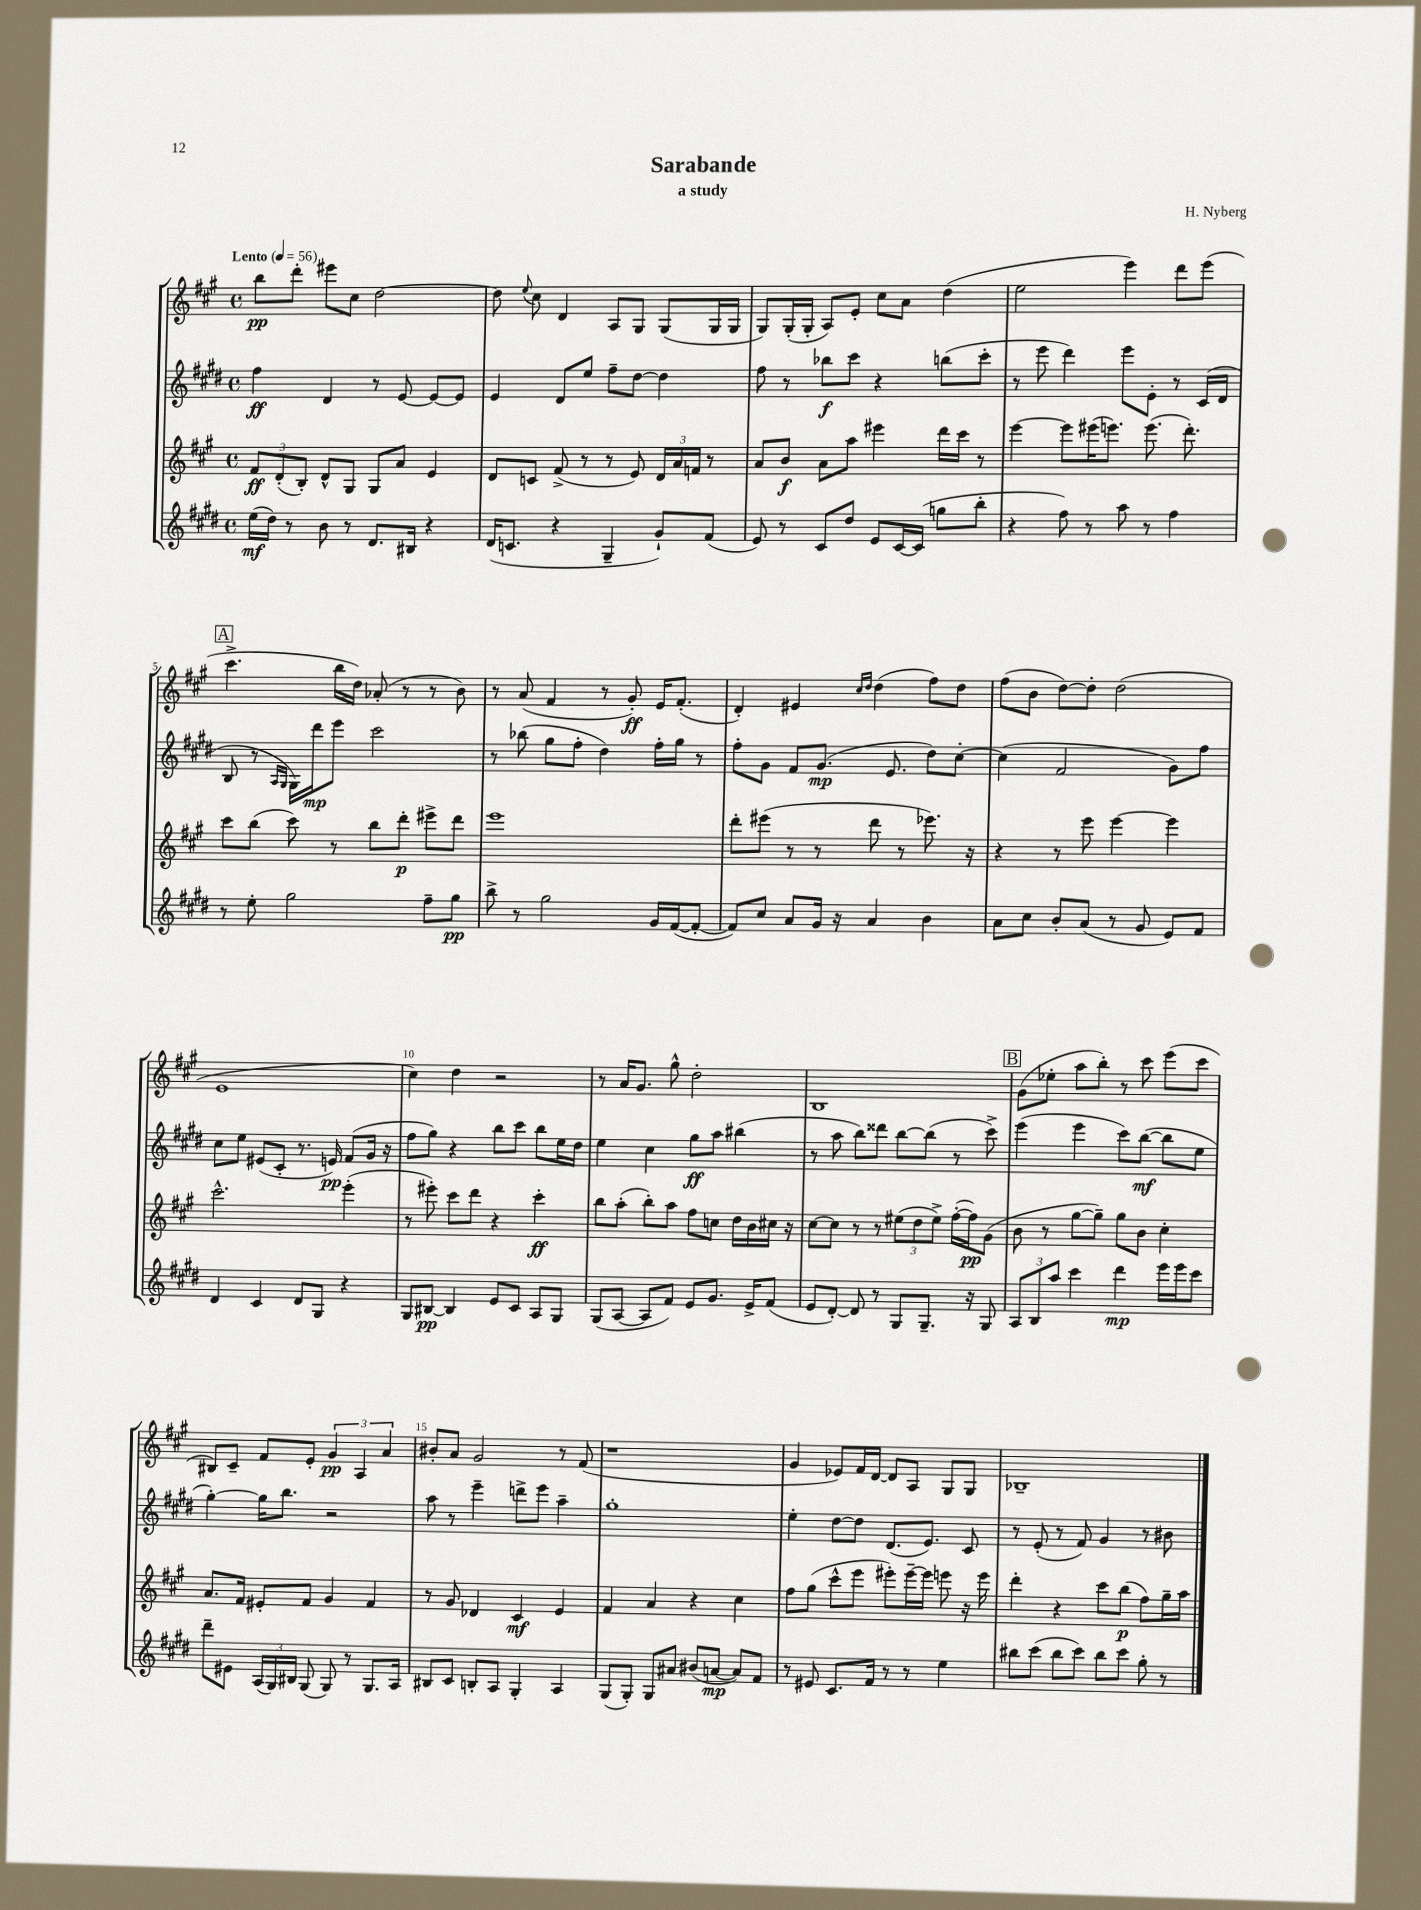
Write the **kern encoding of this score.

**kern	**dynam	**kern	**dynam	**kern	**dynam	**kern	**dynam
*part4	*part4	*part3	*part3	*part2	*part2	*part1	*part1
*staff4	*staff4	*staff3	*staff3	*staff2	*staff2	*staff1	*staff1
*clefG2	*	*clefG2	*	*clefG2	*	*clefG2	*
*k[f#c#g#d#]	*	*k[f#c#g#]	*	*k[f#c#g#d#]	*	*k[f#c#g#]	*
*M4/4	*	*M4/4	*	*M4/4	*	*M4/4	*
*met(c)	*	*met(c)	*	*met(c)	*	*met(c)	*
*MM56	*	*MM56	*	*MM56	*	*MM56	*
=1	=1	=1	=1	=1	=1	=1	=1
!	!	!	!	!	!	!LO:TX:a:B:t=Lento	!
(16ee\LL	mf	12f#/L	ff	4ff#\	ff	8bb\L	pp
16dd#\JJ)	.	.	.	.	.	.	.
.	.	(12d'/	.	.	.	.	.
8r	.	.	.	.	.	8ddd'\J	.
.	.	12B'/J)	.	.	.	.	.
8b\	.	8d^^/L	.	4d#/	.	8eee#X\L	.
8r	.	8G#/J	.	.	.	8cc#\J	.
8.d#/L	.	8G#/L	.	8r	.	[2dd\	.
.	.	8a/J	.	[8e/	.	.	.
16B#X/Jk	.	.	.	.	.	.	.
4r	.	4e/	.	8e/L_	.	.	.
.	.	.	.	8e/J]	.	.	.
=2	=2	=2	=2	=2	=2	=2	=2
(16d#/KL	.	8d/L	.	4e/	.	8dd\]	.
8.cn/J	.	.	.	.	.	.	.
.	.	.	.	.	.	8qqee/	.
.	.	8cn/J	.	.	.	8cc#\	.
4r	.	(8f#^/	.	8d#/L	.	4d/	.
.	.	8r	.	8ee/J	.	.	.
4G#~/	.	8r	.	8ff#~\L	.	8A/L	.
.	.	8e/)	.	[8dd#\J	.	8G#/J	.
8g#`/L)	.	24d/LL	.	4dd#\]	.	(8G#/L	.
.	.	24a/	.	.	.	.	.
.	.	24fn/JJ	.	.	.	.	.
(8f#/J	.	8r	.	.	.	16G#/L	.
.	.	.	.	.	.	16G#/JJ	.
=3	=3	=3	=3	=3	=3	=3	=3
8e/)	.	8a/L	.	8ff#\	.	8G#/L)	.
8r	.	8b/J	f	8r	.	(16G#'/L	.
.	.	.	.	.	.	16G#'/JJ	.
8c#/L	.	8a\L	.	8bb-X\L	f	8A/L)	.
8dd#/J	.	8aa\J	.	8ccc#\J	.	8e'/J	.
8e/L	.	4eee#X\	.	4r	.	8cc#\L	.
[16c#/L	.	.	.	.	.	8a\J	.
(16c#/JJ]	.	.	.	.	.	.	.
8ggn\L	.	16ddd\LL	.	(8bbn\L	.	(4dd\	.
.	.	16ccc#\JJ	.	.	.	.	.
8bb'\J	.	8r	.	8ccc#'\J	.	.	.
=4	=4	=4	=4	=4	=4	=4	=4
4r	.	[4eee\	.	8r	.	2ee\	.
.	.	.	.	8eee\	.	.	.
8ff#\)	.	8eee\L]	.	4ddd#\)	.	.	.
8r	.	(16eee#X\K	.	.	.	.	.
.	.	8.eeen\J)	.	.	.	.	.
8aa\	.	.	.	8eee\L	.	4eee\)	.
8r	.	(8.eee\	.	8e'\J	.	.	.
4ff#\	.	.	.	8r	.	8ddd\L	.
.	.	8.ddd'\)	.	.	.	.	.
.	.	.	.	(16c#/LL	.	(8eee\J	.
.	.	.	.	16d#/JJ	.	.	.
!!LO:LB:g=z
!!LO:REH:place=s1:t=A
=5	=5	=5	=5	=5	=5	=5	=5
8r	.	8ccc#\L	.	8B/	.	4.ccc#^\	.
8ee'\	.	(8bb\J	.	8r	.	.	.
.	.	.	.	16qqA/LL	.	.	.
.	.	.	.	16qqG#/JJ	.	.	.
2gg#\	.	8ccc#\)	.	16G#\LL)	.	.	.
.	.	.	.	16ddd#\J	mp	.	.
.	.	8r	.	8eee\J	.	16bb\LL	.
.	.	.	.	.	.	16dd\JJ)	.
.	.	8bb\L	.	2ccc#\	.	(8a-X'/	.
.	.	8ddd'\J	p	.	.	8r	.
8ff#~\L	.	8eee#X^\L	.	.	.	8r	.
8gg#\J	pp	8ddd\J	.	.	.	8b\)	.
=6	=6	=6	=6	=6	=6	=6	=6
8bb^\	.	1eee	.	8r	.	8r	.
8r	.	.	.	(8bb-X\	.	(8a/	.
2gg#\	.	.	.	8gg#\L	.	4f#/	.
.	.	.	.	8ff#'\J	.	.	.
.	.	.	.	4dd#\)	.	8r	.
.	.	.	.	.	.	8g#'/)	ff
16g#/LL	.	.	.	16ff#'\LL	.	16e/KL	.
([16f#/J	.	.	.	16gg#\JJ	.	(8.f#'/J	.
8f#'/J_	.	.	.	8r	.	.	.
=7	=7	=7	=7	=7	=7	=7	=7
8f#/L])	.	8ddd'\L	.	8ff#'\L	.	4d'/)	.
8cc#/J	.	(8eee#X\J	.	8g#\J	.	.	.
8a/L	.	8r	.	8f#/L	.	4e#X/	.
16g#/Jk	.	8r	.	(8.g#/J	mp	.	.
16r	.	.	.	.	.	.	.
.	.	.	.	.	.	16qqcc#/LL	.
.	.	.	.	.	.	16qqdd/JJ	.
4a/	.	8ddd\	.	.	.	(4dd\	.
.	.	.	.	8.e/	.	.	.
.	.	8r	.	.	.	.	.
4b\	.	8.eee-X\)	.	8dd#\L)	.	8ff#\L)	.
.	.	.	.	[8cc#'\J	.	8dd\J	.
.	.	16r	.	.	.	.	.
=8	=8	=8	=8	=8	=8	=8	=8
8a\L	.	4r	.	(4cc#\]	.	(8ff#\L	.
8cc#\J	.	.	.	.	.	8b\J	.
8b'/L	.	8r	.	2f#/	.	[8dd\L)	.
(8a/J	.	8eee\	.	.	.	8dd'\J]	.
8r	.	[4eee\	.	.	.	(2dd\	.
8g#/	.	.	.	.	.	.	.
8e/L)	.	4eee\]	.	8g#\L)	.	.	.
8f#/J	.	.	.	8ff#\J	.	.	.
!!LO:LB:g=z
=9	=9	=9	=9	=9	=9	=9	=9
4d#/	.	2.ccc#^^\	.	8cc#\L	.	1e	.
.	.	.	.	8ee\J	.	.	.
4c#/	.	.	.	(8e#X/L	.	.	.
.	.	.	.	8c#'/J	.	.	.
8d#/L	.	.	.	8.r	.	.	.
8G#/J	.	.	.	.	.	.	.
.	.	.	.	16en/)	pp	.	.
4r	.	(4eee'\	.	(8f#/L	.	.	.
.	.	.	.	16g#/Jk	.	.	.
.	.	.	.	16r	.	.	.
=10	=10	=10	=10	=10	=10	=10	=10
8G#/L	.	8r	.	8ff#\L	.	4cc#\)	.
[8B#X/J	pp	8eee#X'\)	.	8gg#\J)	.	.	.
4B#/]	.	8ccc#\L	.	4r	.	4dd\	.
.	.	8ddd\J	.	.	.	.	.
8e/L	.	4r	.	8bb\L	.	2r	.
8c#/J	.	.	.	8ccc#\J	.	.	.
8A/L	.	4ccc#'\	ff	8bb\L	.	.	.
8G#/J	.	.	.	16ee\L	.	.	.
.	.	.	.	16dd#\JJ	.	.	.
=11	=11	=11	=11	=11	=11	=11	=11
(8G#/L	.	8bb\L	.	4ee\	.	8r	.
[8A/J	.	(8aa'\J	.	.	.	16a/KL	.
.	.	.	.	.	.	8.g#/J	.
8A/L]	.	8bb'\L)	.	4cc#\	.	.	.
8f#/J)	.	8aa\J	.	.	.	8gg#^^\	.
8e/L	.	8ff#\L	.	8gg#\L	ff	2dd'\	.
8.g#/J	.	8ccn\J	.	8aa\J	.	.	.
.	.	16dd\LL	.	(4bb#X\	.	.	.
16e^/KL	.	16b\	.	.	.	.	.
(8f#/J	.	16cc#X\JJ	.	.	.	.	.
.	.	16r	.	.	.	.	.
=12	=12	=12	=12	=12	=12	=12	=12
8e/L	.	[8cc#\L	.	8r	.	1B	.
[8d#'/J)	.	8cc#\J]	.	8aa\	.	.	.
8d#/]	.	8r	.	8bb\L)	.	.	.
8r	.	8r	.	8ddd##X\J	.	.	.
8G#/L	.	(12ee#X\L	.	[8bb\L	.	.	.
.	.	12dd\	.	.	.	.	.
8.G#~/J	.	.	.	(8bb\J]	.	.	.
.	.	12ee#^\J)	.	.	.	.	.
.	.	([16ff#'\LL	.	8r	.	.	.
16r	.	16ff#\J])	pp	.	.	.	.
8G#/	.	(8g#\J	.	8ccc#^\)	.	.	.
!!LO:REH:place=s1:t=B
=13	=13	=13	=13	=13	=13	=13	=13
12A/L	.	8b\	.	(4eee\	.	(8g#\L	.
12B/	.	.	.	.	.	.	.
.	.	8r	.	.	.	8ee-X'\J	.
12aa/J	.	.	.	.	.	.	.
4ccc#\	.	[8gg#\L	.	4eee\	.	8aa\L	.
.	.	8gg#~\J])	.	.	.	8bb'\J)	.
4ddd#\	mp	8gg#\L	.	8ccc#\L)	.	8r	.
.	.	8b\J	.	([8bb\J	mf	8ccc#\	.
16eee\LL	.	4cc#'\	.	8bb\L]	.	(8eee\L	.
16eee\J	.	.	.	.	.	.	.
8ccc#\J	.	.	.	8ee\J	.	8ccc#\J	.
!!LO:LB:g=z
=14	=14	=14	=14	=14	=14	=14	=14
8ddd#~\L	.	8.a/L	.	[4gg#'\)	.	8B#X/L)	.
8e#X\J	.	.	.	.	.	8c#~/J	.
.	.	16f#/Jk	.	.	.	.	.
(24A/LL	.	8e#X'/L	.	16gg#\KL]	.	8f#/L	.
24G#/)	.	.	.	.	.	.	.
.	.	.	.	8.bb\J	.	.	.
24B#X/JJ	.	.	.	.	.	.	.
(8G#/	.	8f#/J	.	.	.	8e'/J	.
8G#/)	.	4g#/	.	2r	.	6g#/	pp
8r	.	.	.	.	.	.	.
.	.	.	.	.	.	6A/	.
8.G#/L	.	4f#/	.	.	.	.	.
.	.	.	.	.	.	6a/	.
16A/Jk	.	.	.	.	.	.	.
=15	=15	=15	=15	=15	=15	=15	=15
8B#X/L	.	8r	.	8aa\	.	8b#X'/L	.
8c#/J	.	8g#/	.	8r	.	8a/J	.
8Bn'/L	.	4d-X/	.	4eee~\	.	2g#/	.
8A/J	.	.	.	.	.	.	.
4G#'/	.	4c#/	mf	8dddn^\L	.	.	.
.	.	.	.	8eee\J	.	.	.
4A/	.	4e/	.	4aa~\	.	8r	.
.	.	.	.	.	.	(8f#/	.
=16	=16	=16	=16	=16	=16	=16	=16
(8G#/L	.	4f#/	.	1gg#'	.	1r	.
8G#'/J)	.	.	.	.	.	.	.
8G#/L	.	4a/	.	.	.	.	.
8a#X/J	.	.	.	.	.	.	.
(8b#X/L	.	4r	.	.	.	.	.
[8an/J	mp	.	.	.	.	.	.
8a/L])	.	4cc#\	.	.	.	.	.
8f#/J	.	.	.	.	.	.	.
=17	=17	=17	=17	=17	=17	=17	=17
8r	.	8ff#\L	.	4ee'\	.	4g#/	.
8e#X/	.	(8gg#\J	.	.	.	.	.
8.c#/L	.	8ccc#^^\L	.	[8dd#\L	.	8e-X/L)	.
.	.	8eee\J	.	8dd#\J]	.	16f#/L	.
16f#/Jk	.	.	.	.	.	[16d/JJ	.
8r	.	8eee#X'\L)	.	(8.d#/L	.	8d/L]	.
8r	.	[16eee#~\L	.	.	.	8A/J	.
.	.	16eee#\JJ]	.	8.e/J)	.	.	.
4ee\	.	8eeen\	.	.	.	8G#/L	.
.	.	16r	.	8c#/	.	8G#/J	.
.	.	16eee\	.	.	.	.	.
=18	=18	=18	=18	=18	=18	=18	=18
8bb#X\L	.	4ddd'\	.	8r	.	1B-X~	.
(8ccc#\J	.	.	.	(8e'/	.	.	.
8bb#\L	.	4r	.	8r	.	.	.
8ccc#\J)	.	.	.	8f#/)	.	.	.
8bb#\L	.	8ccc#\L	.	4g#/	.	.	.
8ccc#\J	.	(8bb\J	p	.	.	.	.
8gg#'\	.	8ff#\L)	.	8r	.	.	.
8r	.	16gg#~\L	.	8b#X\	.	.	.
.	.	16aa\JJ	.	.	.	.	.
==	==	==	==	==	==	==	==
*-	*-	*-	*-	*-	*-	*-	*-
